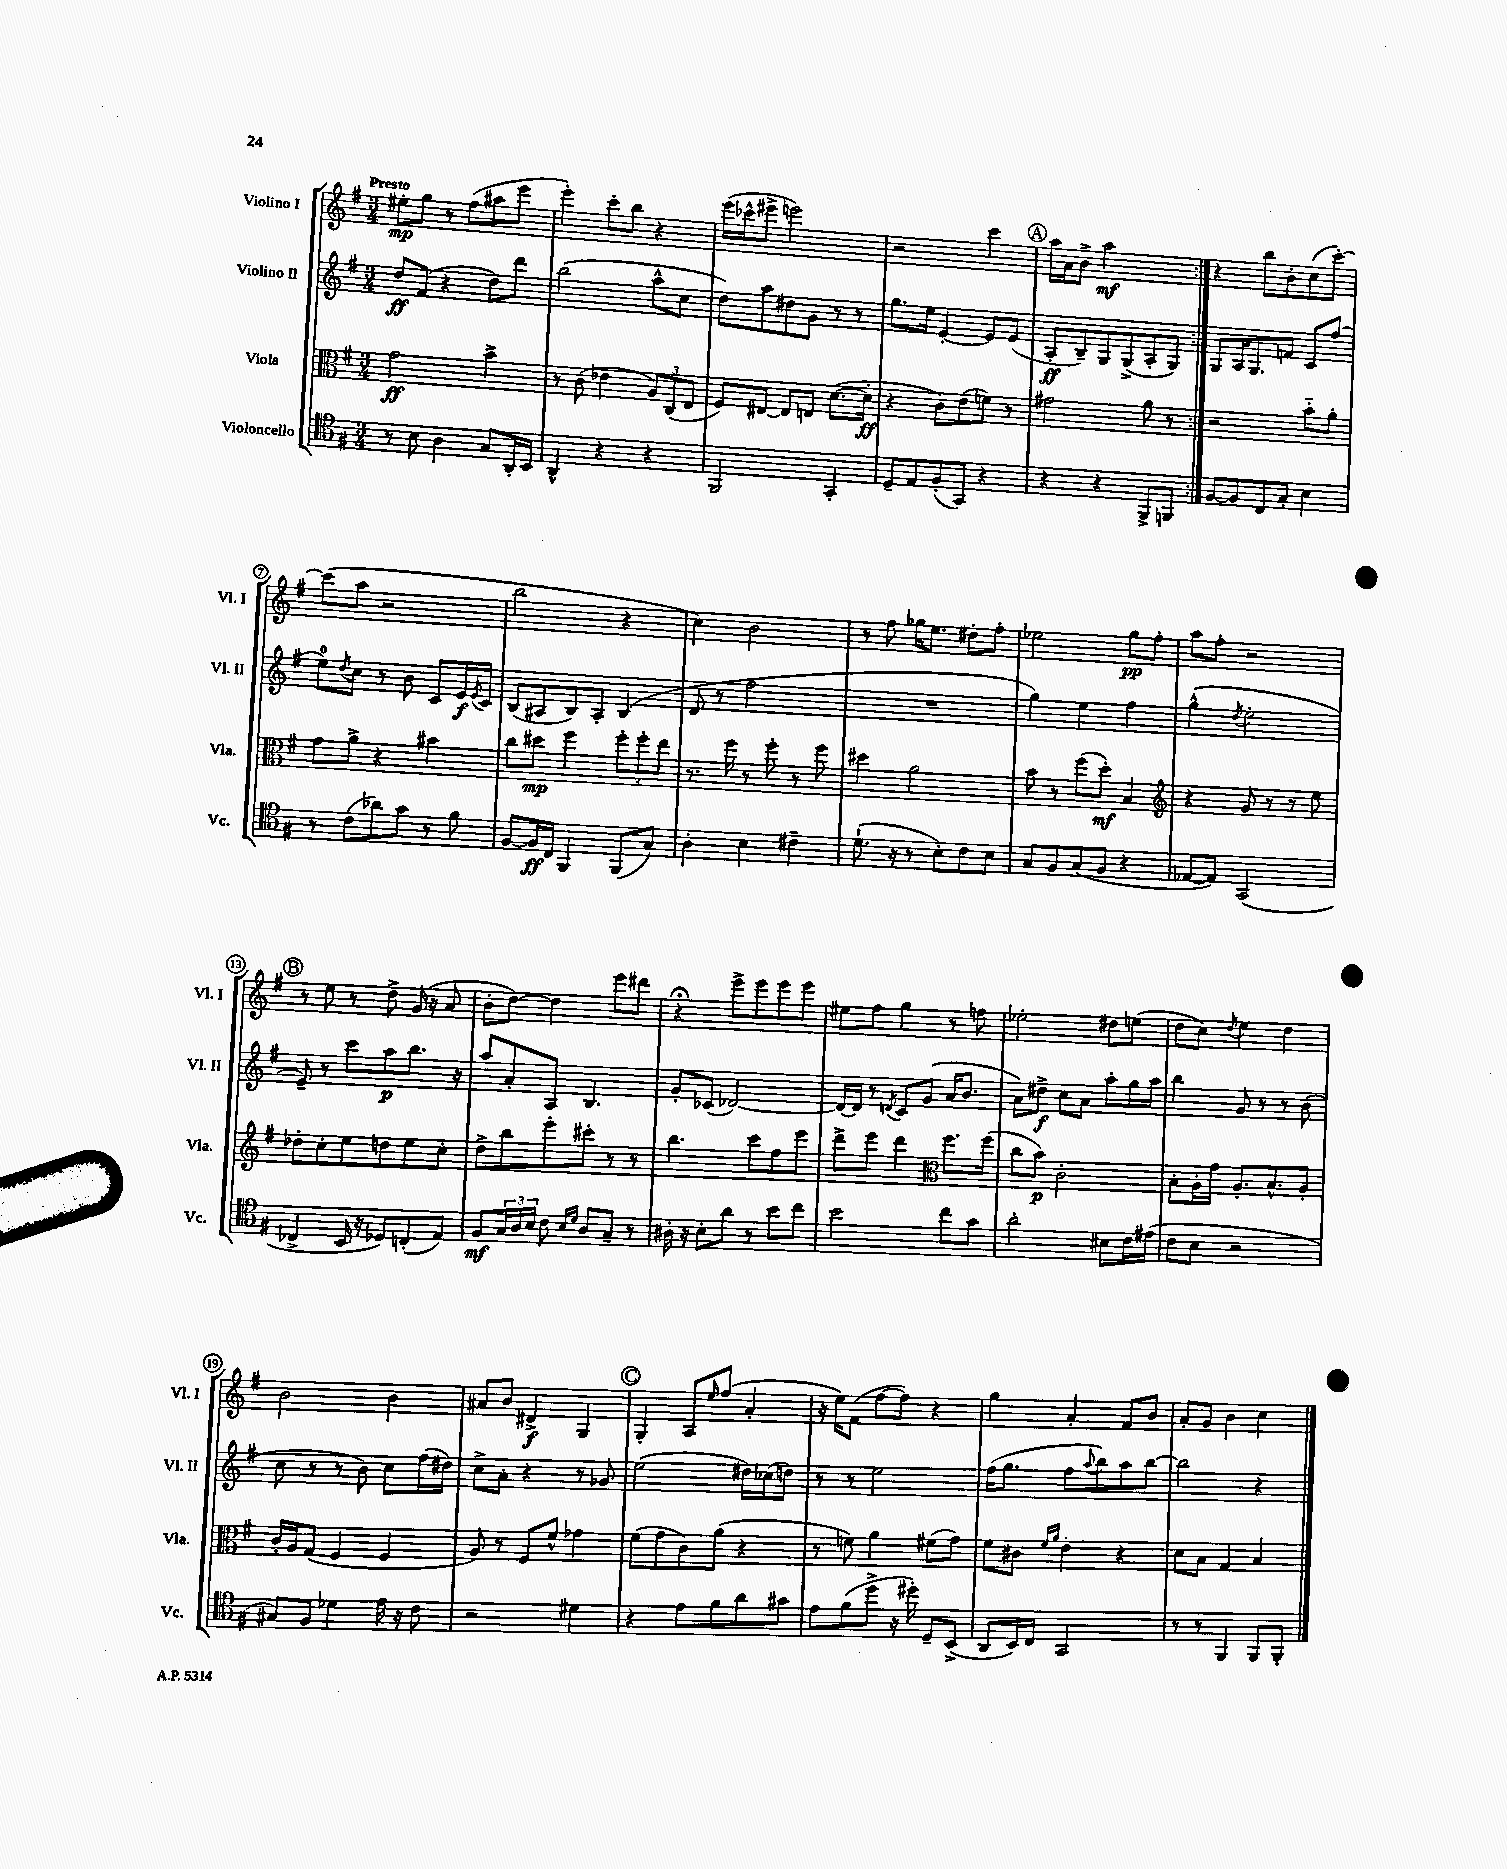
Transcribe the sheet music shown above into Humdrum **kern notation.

**kern	**dynam	**kern	**dynam	**kern	**dynam	**kern	**dynam
*part4	*part4	*part3	*part3	*part2	*part2	*part1	*part1
*staff4	*staff4	*staff3	*staff3	*staff2	*staff2	*staff1	*staff1
*I"Violoncello	*	*I"Viola	*	*I"Violino II	*	*I"Violino I	*
*I'Vc.	*	*I'Vla.	*	*I'Vl. II	*	*I'Vl. I	*
*clefC4	*	*clefC3	*	*clefG2	*	*clefG2	*
*k[f#]	*	*k[f#]	*	*k[f#]	*	*k[f#]	*
*M3/4	*	*M3/4	*	*M3/4	*	*M3/4	*
=1	=1	=1	=1	=1	=1	=1	=1
!	!	!	!	!	!	!LO:TX:a:B:t=Presto	!
8r	.	2g\	ff	8dd/L	ff	8ee#X'\L	mp
8B\	.	.	.	(8f#/J	.	8gg\J	.
4A\	.	.	.	4r	.	8r	.
.	.	.	.	.	.	(8ff#\L	.
8G/L	.	4b^\	.	8dd\L)	.	8aa#X\	.
16AA'/L	.	.	.	8ddd\J	.	8eee\J	.
16BB/JJ	.	.	.	.	.	.	.
=2	=2	=2	=2	=2	=2	=2	=2
4AA^^/	.	8r	.	(2bb\	.	4eee'\)	.
.	.	(8c\	.	.	.	.	.
4r	.	4e-X\	.	.	.	8ccc'\L	.
.	.	.	.	.	.	8bb\J	.
4r	.	12A/L)	.	8aa^^\L	.	4r	.
.	.	(12C/	.	.	.	.	.
.	.	.	.	8cc\J	.	.	.
.	.	12E/J	.	.	.	.	.
=3	=3	=3	=3	=3	=3	=3	=3
2FF#/	.	8F#/L)	.	8dd\L)	.	(16eee\LL	.
.	.	.	.	.	.	16ccc-X^^\J	.
.	.	[8E#X/J	.	8aa\	.	8eee#X^\J	.
.	.	8E#/L]	.	8dd#X\	.	2eeen\)	.
.	.	8En/J	.	8g\J	.	.	.
4GG'/	.	([8.d\L	.	8r	.	.	.
.	.	.	.	8r	.	.	.
.	.	16d'\Jk]	ff	.	.	.	.
=4	=4	=4	=4	=4	=4	=4	=4
8D~/L	.	4r	.	8.gg\L	.	2r	.
8E/	.	.	.	.	.	.	.
.	.	.	.	16ee\Jk	.	.	.
(8F#'/	.	8c\L)	.	[4e'/	.	.	.
8GG/J)	.	(8e\	.	.	.	.	.
4r	.	8fn\J)	.	8e/L]	.	4ccc\	.
.	.	8r	.	(8e/J	.	.	.
!!LO:REH:place=s1:t=A
=5	=5	=5	=5	=5	=5	=5	=5
4r	.	2g#X\	.	8A'/L	ff	16aa\LL	.
.	.	.	.	.	.	16a\J	.
.	.	.	.	8B~/)	.	8b^\J	.
4r	.	.	.	8G/	.	2aa\	mf
.	.	.	.	(8G^/	.	.	.
8FF#^/L	.	8a\	.	8A'/	.	.	.
8FFn/J	.	8r	.	8G/J)	.	.	.
=6:|!	=6:|!	=6:|!	=6:|!	=6:|!	=6:|!	=6:|!	=6:|!
[8F#/L	.	2r	.	8G/L	.	4r	.
8F#/]	.	.	.	16A/K	.	.	.
.	.	.	.	8.G/	.	.	.
8C/	.	.	.	.	.	8bb\L	.
8G'/J	.	.	.	8fn/J	.	8b'\	.
4B\	.	8b\L	.	8c/L	.	(8cc\	.
.	.	8a'\J	.	(8ff#/J	.	[8ccc'\J)	.
!!LO:LB:g=z
=7	=7	=7	=7	=7	=7	=7	=7
8r	.	8g\L	.	8ee\L)	.	(8ccc\L]	.
.	.	.	.	8qdd/	.	.	.
(8c\L	.	8a^\J	.	8cc\J	.	8aa\J	.
8a-X\)	.	4r	.	8r	.	2r	.
8g\J	.	.	.	8b\	.	.	.
8r	.	4b#X\	.	8c/L	.	.	.
8f#\	.	.	.	16e/L	f	.	.
.	.	.	.	8qe/	.	.	.
.	.	.	.	16c/JJ	.	.	.
=8	=8	=8	=8	=8	=8	=8	=8
[8F#/L	.	8cc\L	.	(8B/L	.	2bb\	.
16F#/L]	ff	8dd#X\J	mp	8A#X/	.	.	.
16C/JJ	.	.	.	.	.	.	.
4FF#/	.	4ff#\	.	8B/)	.	.	.
.	.	.	.	8A#'/J	.	.	.
(8FF#/L	.	12ff#'\L	.	(4B/	.	4r	.
.	.	12ff#'\	.	.	.	.	.
8G/J)	.	.	.	.	.	.	.
.	.	12ee\J	.	.	.	.	.
=9	=9	=9	=9	=9	=9	=9	=9
4A'\	.	8.r	.	8d/	.	4cc\)	.
.	.	.	.	8r	.	.	.
.	.	16ff#\	.	.	.	.	.
4B\	.	8r	.	2ff#\	.	2b\	.
.	.	8ff#'\	.	.	.	.	.
4c#X~\	.	8r	.	.	.	.	.
.	.	8ff#\	.	.	.	.	.
=10	=10	=10	=10	=10	=10	=10	=10
(8.d`\	.	4dd#X\	.	2.r	.	8r	.
.	.	.	.	.	.	8ff#\	.
16r	.	.	.	.	.	.	.
8r	.	2a\	.	.	.	16gg-X\KL	.
.	.	.	.	.	.	8.ee\J	.
8B'\L)	.	.	.	.	.	.	.
8c\	.	.	.	.	.	8dd#X'\L	.
8B\J	.	.	.	.	.	8ff#'\J	.
=11	=11	=11	=11	=11	=11	=11	=11
8G/L	.	8b\	.	4gg\)	.	2ee-X\	.
8F#/	.	8r	.	.	.	.	.
(8G/	.	(8ff#\L	.	4ee\	.	.	.
8F#/J	.	8dd'\J)	mf	.	.	.	.
4r	.	4B/	.	4ff#\	.	8gg\L	pp
.	.	.	.	.	.	8ff#'\J	.
=12	=12	=12	=12	=12	=12	=12	=12
*	*	*clefG2	*	*	*	*	*
[8E-X/L	.	4r	.	(4gg^^\	.	8aa\L	.
8E-/J])	.	.	.	.	.	8ff#'\J	.
.	.	.	.	8qdd/	.	.	.
(2GG/	.	8g/	.	2ee'\	.	2r	.
.	.	8r	.	.	.	.	.
.	.	8r	.	.	.	.	.
.	.	8ee\	.	.	.	.	.
!!LO:LB:g=z
!!LO:REH:place=s1:t=B
=13	=13	=13	=13	=13	=13	=13	=13
4C-X^/	.	8dd-X'\L	.	8e~/)	.	8r	.
.	.	8cc'\	.	8r	.	8ee\	.
16BB/	.	8ee\	.	8ccc\L	.	8r	.
16r	.	.	.	.	.	.	.
8D-X/L)	.	8ddn\	.	8aa\	p	8dd^\	.
(8Cn'/	.	8ee\	.	8.bb\J	.	(16g/	.
.	.	.	.	.	.	16r	.
8E/J)	.	8cc'\J	.	.	.	8a/	.
.	.	.	.	16r	.	.	.
=14	=14	=14	=14	=14	=14	=14	=14
8F#/L	mf	8dd^\L	.	8aa/L	.	8b'\L	.
24G/L	.	8bb\	.	8a'/	.	[8dd\J)	.
24A/	.	.	.	.	.	.	.
24B/JJ	.	.	.	.	.	.	.
8c\	.	8eee'\	.	8A/J	.	4dd\]	.
16qqB/LL	.	.	.	.	.	.	.
16qqd/JJ	.	.	.	.	.	.	.
8A/L	.	8ccc#X'\J	.	4.B/	.	.	.
8G~/J	.	8r	.	.	.	8eee\L	.
8r	.	8r	.	.	.	8ddd#X\J	.
=15	=15	=15	=15	=15	=15	=15	=15
16A#X'\	.	4.bb\	.	8g'/L	.	4r;<	.
16r	.	.	.	.	.	.	.
8B'\L	.	.	.	(8c-X/J	.	.	.
8a\J	.	.	.	[2d-X/)	.	8eee^\L	.
8r	.	8ccc\L	.	.	.	8eee\	.
8b\L	.	8ff#\	.	.	.	8eee\	.
8cc\J	.	8eee\J	.	.	.	8eee\J	.
=16	=16	=16	=16	=16	=16	=16	=16
2b\	.	8ddd^\L	.	16d-/LL_	.	8ee#X\L	.
.	.	.	.	16d-/JJ]	.	.	.
.	.	8eee\J	.	8r	.	8ff#\J	.
.	.	.	.	8qdn/	.	.	.
.	.	4ddd\	.	8c/L	.	4gg\	.
.	.	.	.	(8g/J	.	.	.
*	*	*clefC3	*	*	*	*	*
8cc\L	.	8.ff#\L	.	16a/KL	.	8r	.
.	.	.	.	8.b/J	.	.	.
8g\J	.	.	.	.	.	8ffn\	.
.	.	(16ff#\Jk	.	.	.	.	.
=17	=17	=17	=17	=17	=17	=17	=17
2a'\	.	8cc\L	.	8a\L)	.	2ee-X'\	.
.	.	8b\J)	p	8dd#X^\J	f	.	.
.	.	2c'\	.	8cc\L	.	.	.
.	.	.	.	8a\J	.	.	.
8B#X\L	.	.	.	8aa'\L	.	8dd#X\L	.
16c\L	.	.	.	16gg\L	.	(8een\J	.
(16e#X\JJ	.	.	.	16aa\JJ	.	.	.
=18	=18	=18	=18	=18	=18	=18	=18
8c\L	.	8B'\L	.	4bb\	.	8dd\L	.
8B\J	.	16A'\L	.	.	.	8cc\J)	.
.	.	16g\JJ	.	.	.	.	.
.	.	.	.	.	.	8qdd/	.
2r	.	8.A'/L	.	8g/	.	4ee\	.
.	.	.	.	8r	.	.	.
.	.	8.B^^/	.	.	.	.	.
.	.	.	.	8r	.	4dd\	.
.	.	8A'/J	.	(8b\	.	.	.
!!LO:LB:g=z
=19	=19	=19	=19	=19	=19	=19	=19
8G#X/L)	.	16c'/LL	.	8cc\	.	2b\	.
.	.	16A/J	.	.	.	.	.
8F#/J	.	(8G/J	.	8r	.	.	.
4d-X\	.	4F#/	.	8r	.	.	.
.	.	.	.	8b\)	.	.	.
16e\	.	4F#/	.	8cc\L	.	4b\	.
16r	.	.	.	.	.	.	.
8c\	.	.	.	(16ff#\L	.	.	.
.	.	.	.	16dd#X\JJ)	.	.	.
=20	=20	=20	=20	=20	=20	=20	=20
2r	.	8A/)	.	8cc^\L	.	8a#X/L	.
.	.	8r	.	8a'\J	.	8b/J	.
.	.	8F#/L	.	4r	.	4d#X^/	f
.	.	8f#^^/J	.	.	.	.	.
4d#X\	.	4g-X\	.	8r	.	4G/	.
.	.	.	.	8g-X/	.	.	.
!!LO:REH:place=s1:t=C
=21	=21	=21	=21	=21	=21	=21	=21
4r	.	(8f#\L	.	(2ee\	.	4G'/	.
.	.	8g\	.	.	.	.	.
8e\L	.	8c\)	.	.	.	8A/L	.
.	.	.	.	.	.	16qqee/	.
8f#\	.	(8a\J	.	.	.	(8ff#/J	.
8a\	.	4r	.	16dd#X\LL)	.	4a'/	.
.	.	.	.	(16cc-X\J	.	.	.
8g#X\J	.	.	.	8ddn\J)	.	.	.
=22	=22	=22	=22	=22	=22	=22	=22
8e\L	.	8r	.	8r	.	16r	.
.	.	.	.	.	.	16ee\KL)	.
(8f#\	.	8fn\)	.	8r	.	(8f#\J	.
8dd^\J	.	4a\	.	2ee\	.	[8ff#\L	.
16r	.	.	.	.	.	8ff#\J])	.
16dd#X'\)	.	.	.	.	.	.	.
8D~/L	.	(8f#X\L	.	.	.	4r	.
(8BB^/J	.	8g\J)	.	.	.	.	.
=23	=23	=23	=23	=23	=23	=23	=23
8AA/L	.	8f#\L	.	(16ff#\KL	.	4gg\	.
.	.	.	.	8.gg\J	.	.	.
16BB/L)	.	8c#X\J	.	.	.	.	.
16C/JJ	.	.	.	.	.	.	.
.	.	16qqf#/LL	.	.	.	.	.
.	.	16qqa/JJ	.	.	.	.	.
2GG/	.	4e'\	.	8ff#\L	.	4a'/	.
.	.	.	.	8qqaa/	.	.	.
.	.	.	.	8bb\)	.	.	.
.	.	4r	.	8aa\	.	8f#/L	.
.	.	.	.	[8bb\J	.	8b/J	.
=24	=24	=24	=24	=24	=24	=24	=24
8r	.	8d\L	.	2bb\]	.	8a'/L	.
8r	.	8B\J	.	.	.	8g/J	.
4FF#/	.	4G/	.	.	.	4b\	.
8FF#/L	.	4B/	.	4r	.	4cc\	.
8FF#'/J	.	.	.	.	.	.	.
==	==	==	==	==	==	==	==
*-	*-	*-	*-	*-	*-	*-	*-
